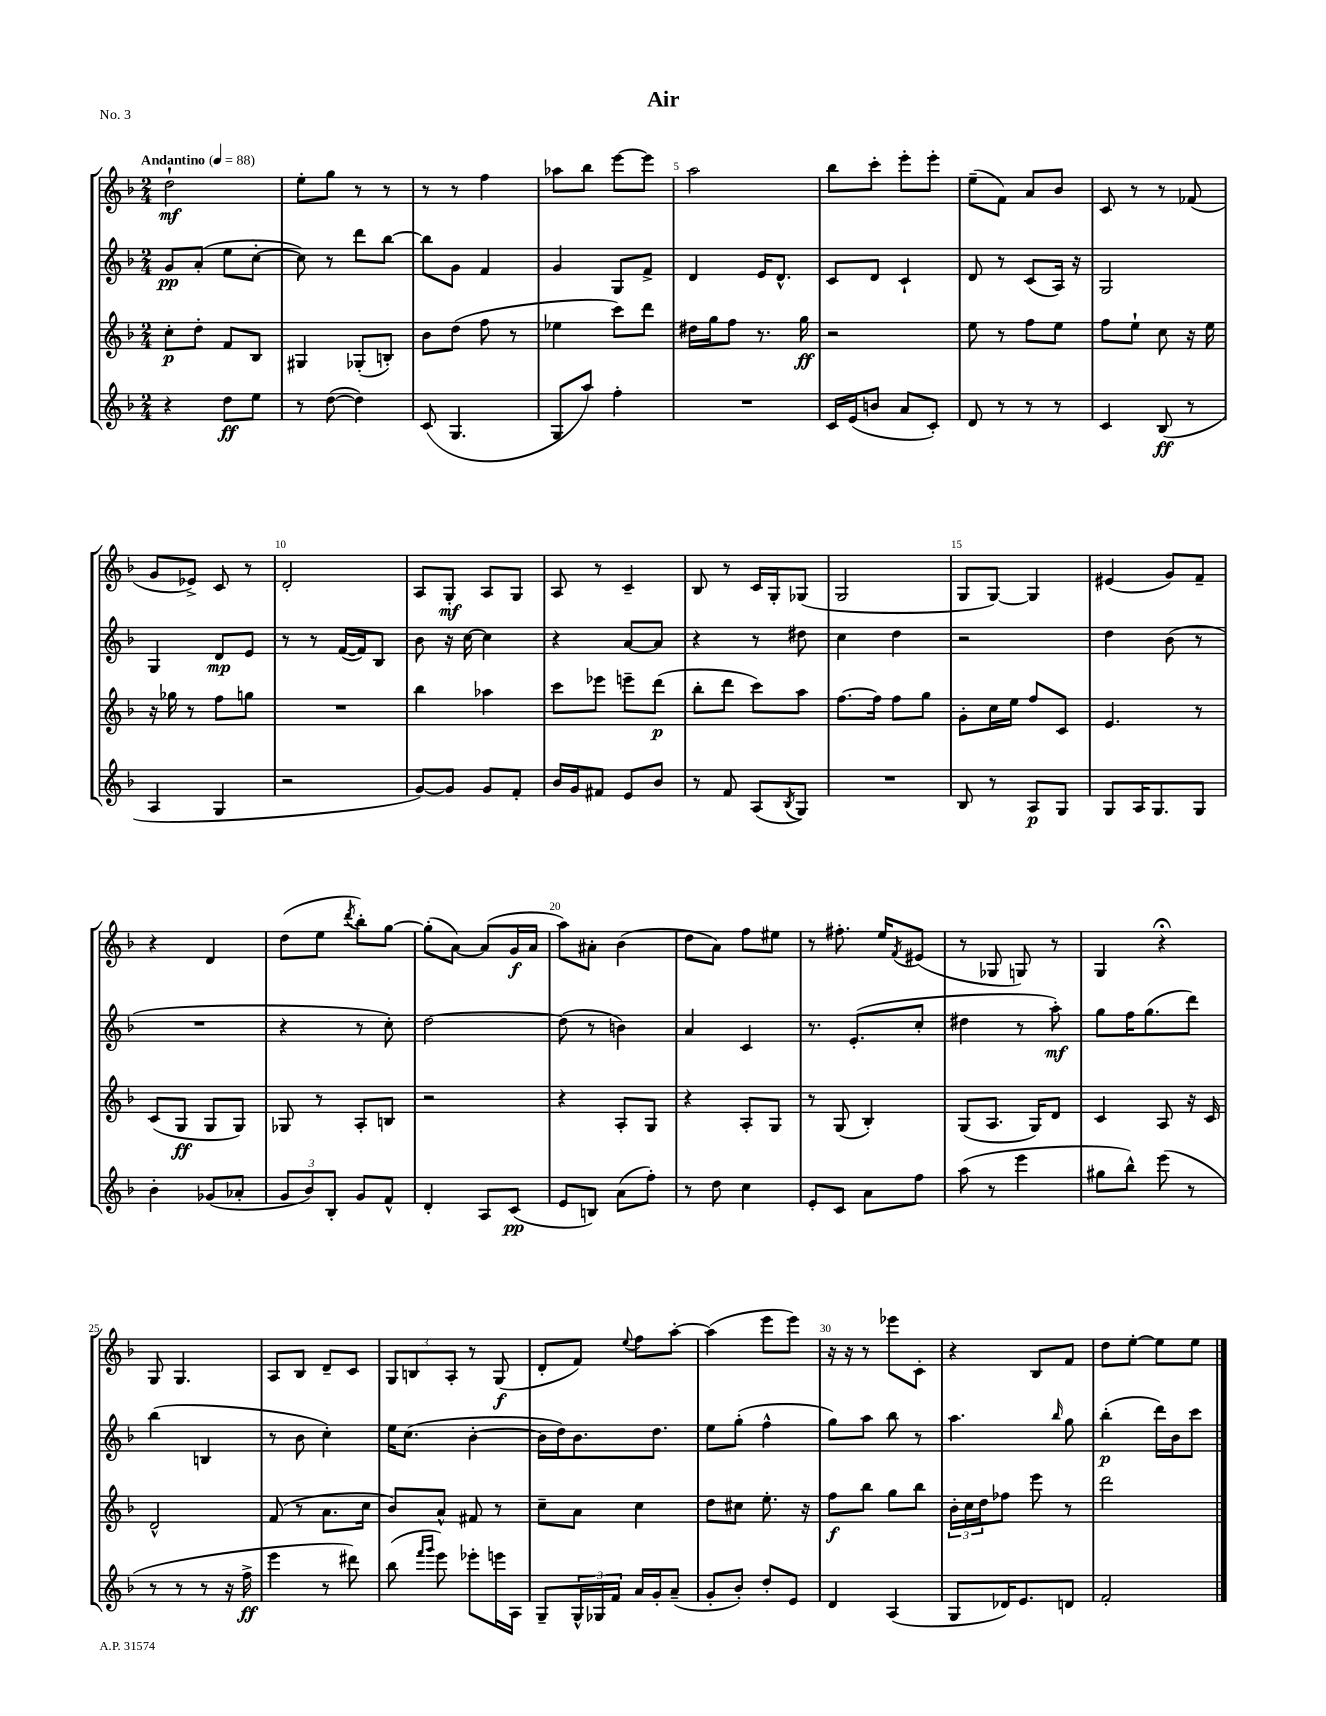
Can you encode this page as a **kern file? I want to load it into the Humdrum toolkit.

**kern	**kern	**kern	**kern
*staff4	*staff3	*staff2	*staff1
*clefG2	*clefG2	*clefG2	*clefG2
*k[b-]	*k[b-]	*k[b-]	*k[b-]
*M2/4	*M2/4	*M2/4	*M2/4
*MM88	*MM88	*MM88	*MM88
4r	8cc'	8g	2dd`
.	8dd'	(8a'	.
8dd	8f	8ee	.
8ee	8B-	[8cc'	.
=	=	=	=
8r	4G#	8cc])	8ee'
([8dd	.	8r	8gg
4dd])	(8G-'	8ddd	8r
.	8B')	[8bb-	8r
=	=	=	=
(8c	8b-	8bb-]	8r
4.G	(8dd	8g	8r
.	8ff	4f	4ff
.	8r	.	.
=	=	=	=
8G	4ee-	4g	8aa-
8aa)	.	.	8bb-
4ff'	8ccc)	8G	[8eee
.	8ddd	8f^	8eee]
=	=	=	=
2r	16dd#	4d	2aa
.	16gg	.	.
.	8ff	.	.
.	8.r	16e	.
.	.	8.d^^	.
.	16gg	.	.
=	=	=	=
16c	2r	8c	8bb-
(16e	.	.	.
8b	.	8d	8ccc'
8a	.	4c`	8eee'
8c')	.	.	8eee'
=	=	=	=
8d	8ee	8d	(8ee~
8r	8r	8r	8f)
8r	8ff	(8c	8a
8r	8ee	16A)	8b-
.	.	16r	.
=	=	=	=
4c	8ff	2G	8c
.	8ee`	.	8r
(8B-	8cc	.	8r
8r	16r	.	(8f-
.	16ee	.	.
=	=	=	=
4A	16r	4G	8g
.	16gg-	.	.
.	8r	.	8e-^)
4G	8ff	8d	8c
.	8gg	8e	8r
=	=	=	=
2r	2r	8r	2d'
.	.	8r	.
.	.	([16f	.
.	.	16f])	.
.	.	8B-	.
=	=	=	=
[8g)	4bb-	8b-	8A
8g]	.	16r	8G'
.	.	[16cc	.
8g	4aa-	4cc]	8A
8f'	.	.	8G
=	=	=	=
16b-	8ccc	4r	8A
16g	.	.	.
8f#	8eee-	.	8r
8e	8eee~	[8a	4c~
8b-	(8ddd	8a]	.
=	=	=	=
8r	8bb-'	4r	8B-
8f	8ddd	.	8r
(8A	8ccc)	8r	16c
.	.	.	16G'
8qB-	.	.	.
8G)	8aa	8dd#	(8G-
=	=	=	=
2r	[8.ff	4cc	2G
.	16ff]	.	.
.	8ff	4dd	.
.	8gg	.	.
=	=	=	=
8B-	8g'	2r	8G
8r	16cc	.	[8G)
.	16ee	.	.
8A	8ff	.	4G]
8G	8c	.	.
=	=	=	=
8G	4.e	4dd	(4e#
16A	.	.	.
8.G	.	.	.
.	.	(8b-	8g)
8G	8r	8r	8f~
=	=	=	=
4b-'	(8c	2r	4r
.	8G	.	.
(8g-	8G	.	4d
8a-'	8G)	.	.
=	=	=	=
12g	8G-	4r	(8dd
12b-)	.	.	.
.	8r	.	8ee
12B-'	.	.	.
.	.	.	8qddd
8g	8A'	8r	8bb-')
8f^^	8B	8cc')	[8gg
=	=	=	=
4d'	2r	[2dd	(8gg']
.	.	.	[8a)
8A	.	.	(8a]
(8c	.	.	16g
.	.	.	16a
=	=	=	=
8e	4r	(8dd]	8aa)
8B)	.	8r	8a#'
(8a	8A'	4b)	(4b-
8ff')	8G	.	.
=	=	=	=
8r	4r	4a	8dd
8dd	.	.	8a)
4cc	8A'	4c	8ff
.	8G	.	8ee#
=	=	=	=
8e'	8r	8.r	8r
8c	(8G	.	8.ff#'
.	.	(8.e'	.
8a	4B-')	.	.
.	.	.	16ee
.	.	.	8qf
8ff	.	8cc'	(8e#
=	=	=	=
(8aa	(8G	4dd#	8r
8r	8.A	.	8G-
4eee	.	8r	8G)
.	16G)	.	.
.	8d	8aa')	8r
=	=	=	=
8gg#	4c	8gg	4G
8bb-^^)	.	16ff	.
.	.	(8.gg	.
(8eee	8A	.	4r;
8r	16r	8ddd)	.
.	16c	.	.
=	=	=	=
8r	2d^^	(4bb-	8G
8r	.	.	4.G
8r	.	4B	.
16r	.	.	.
16ff^	.	.	.
=	=	=	=
4eee	(8f	8r	8A
.	8r	8b-	8B-
8r	8.a	4cc')	8d~
8ddd#)	.	.	8c
.	16cc	.	.
=	=	=	=
(8bb-	8b-)	16ee	12G
.	.	(8.cc	.
.	.	.	12B
16qqfff	.	.	.
16qqggg	.	.	.
8eee)	8a^^	.	.
.	.	.	12A'
8eee-'	8f#	[4b-'	8r
16eee	8r	.	(8G
16A	.	.	.
=	=	=	=
8G~	8cc~	16b-]	8d'
.	.	16dd)	.
24G^^	8a	8.b-	8f)
24G-	.	.	.
24f	.	.	.
.	.	.	8qqee
16a	4cc	.	8ff
16g'	.	8.dd	.
(8a~	.	.	[8aa'
=	=	=	=
8g'	8dd	8ee	(4aa]
8b-')	8cc#	(8gg'	.
8dd'	8.ee'	4ff^^	8eee
8e	.	.	8eee)
.	16r	.	.
=	=	=	=
4d	8ff	8gg)	16r
.	.	.	16r
.	8bb-	8aa	8r
(4A	8gg	8bb-	8eee-
.	8bb-	8r	8c'
=	=	=	=
8G	24b-'	4.aa	4r
.	24cc	.	.
.	24dd	.	.
16d-)	8ff-	.	.
8.e	.	.	.
.	8eee	.	8B-
.	.	16qqbb-	.
8d	8r	8gg	8f
=	=	=	=
2f'	2ddd	(4bb-'	8dd
.	.	.	[8ee'
.	.	16ddd)	8ee]
.	.	16b-	.
.	.	8ccc	8ee
==	==	==	==
*-	*-	*-	*-
